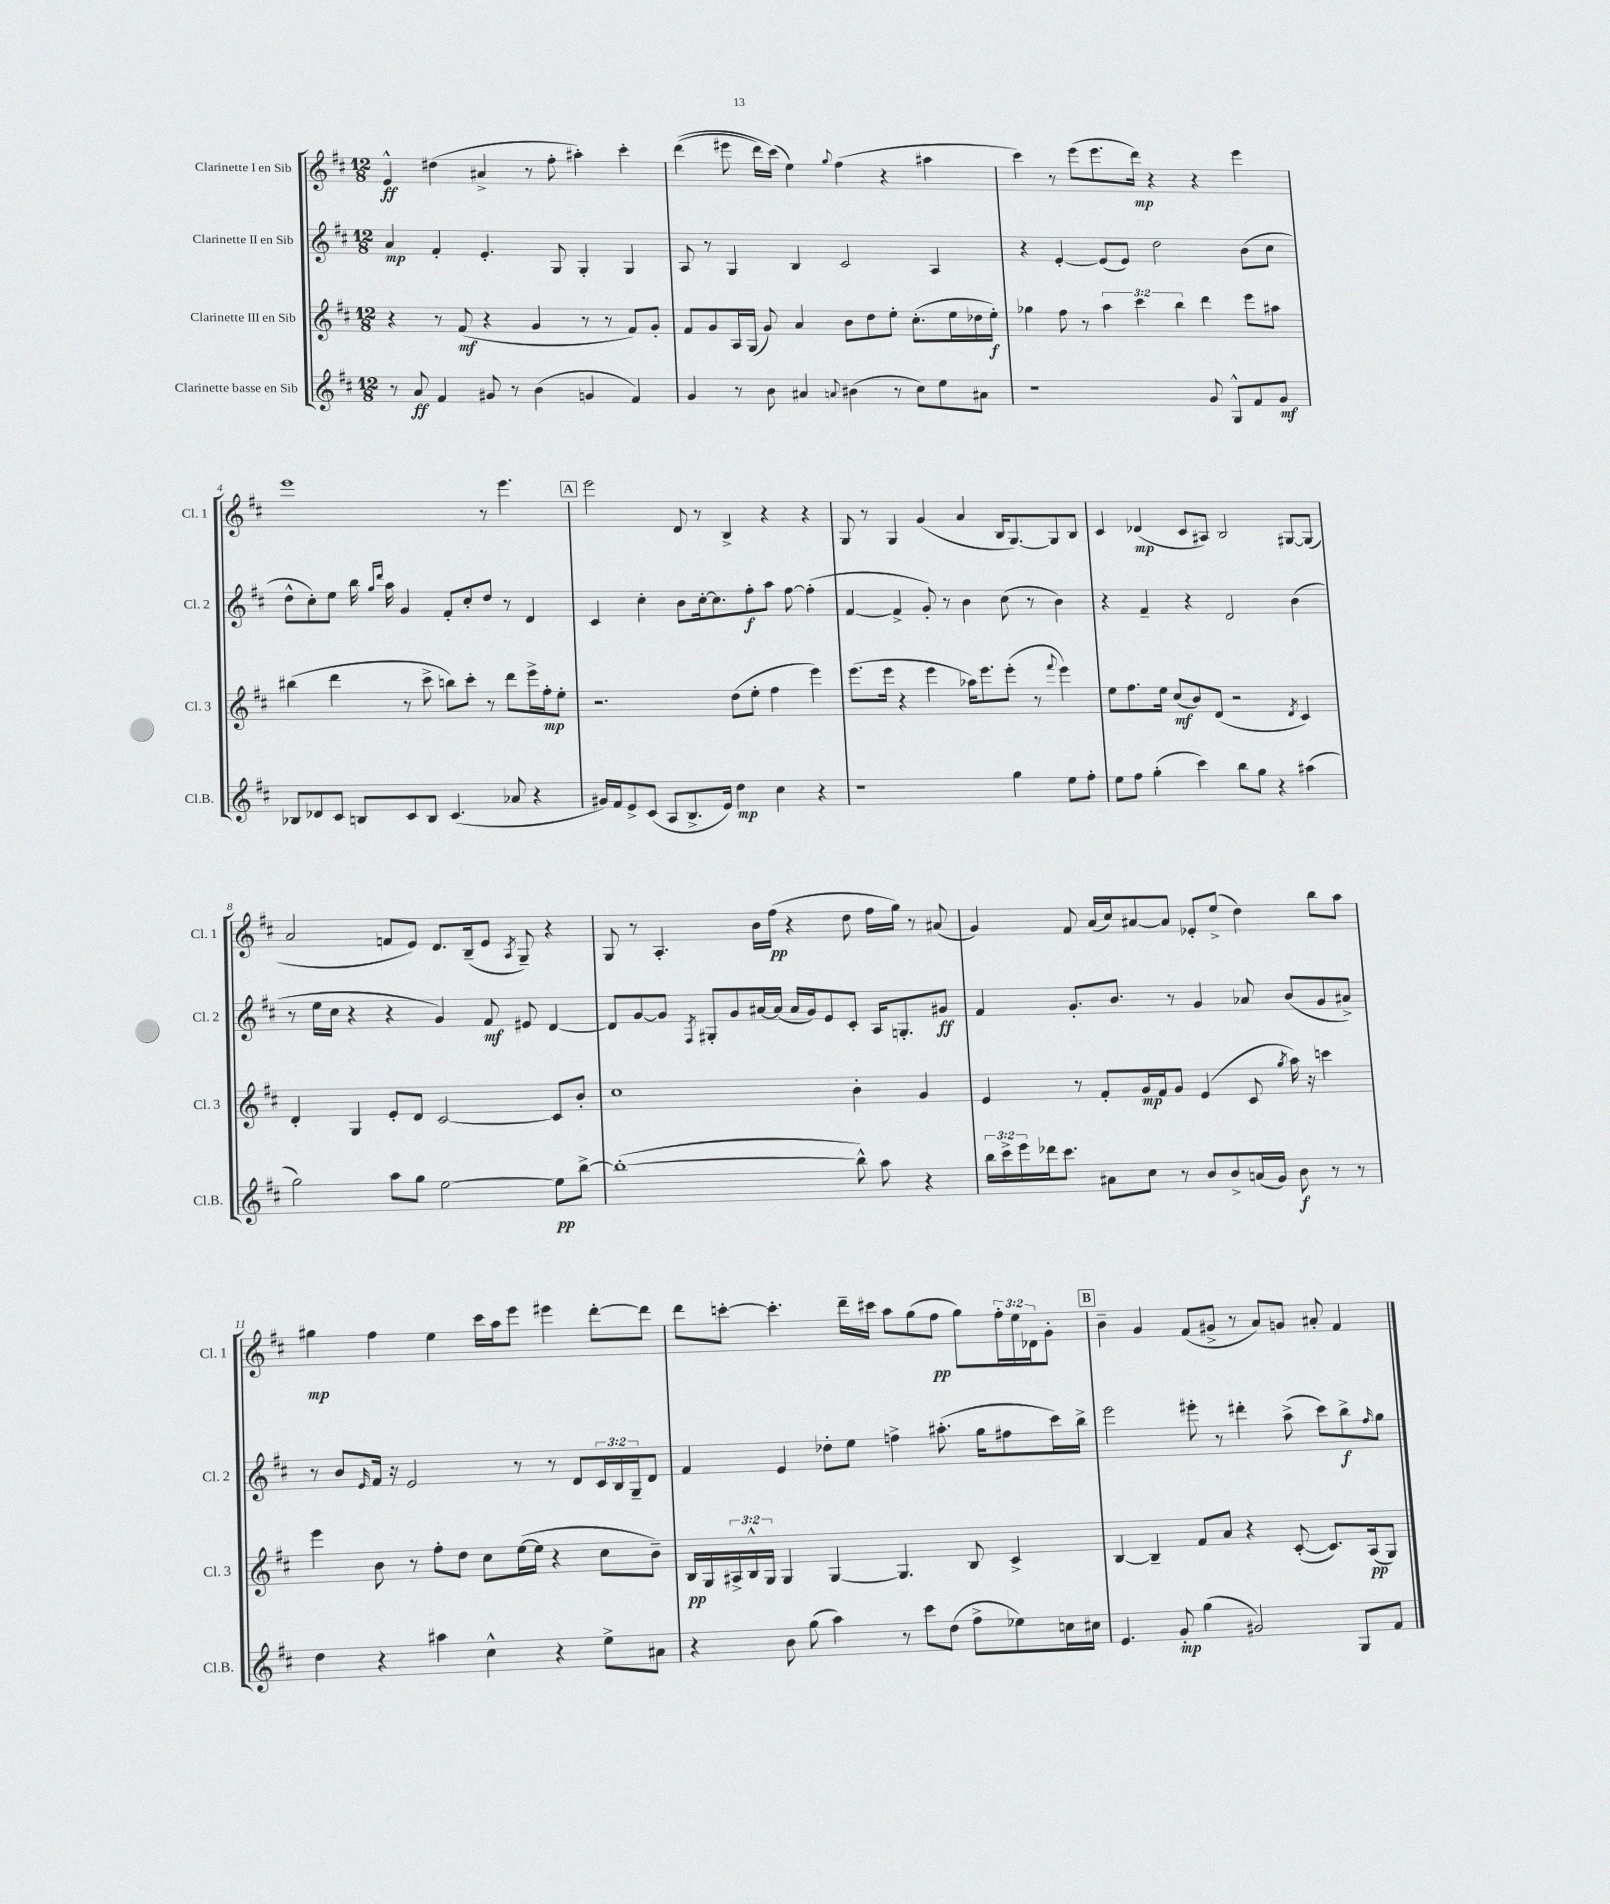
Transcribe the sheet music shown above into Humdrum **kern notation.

**kern	**kern	**kern	**kern
*staff4	*staff3	*staff2	*staff1
*clefG2	*clefG2	*clefG2	*clefG2
*k[f#c#]	*k[f#c#]	*k[f#c#]	*k[f#c#]
*M12/8	*M12/8	*M12/8	*M12/8
8r	4r	4a	4e^^
8a	.	.	.
4f#	8r	4f#'	(4dd#
.	(8f#	.	.
8g#	4r	4.e'	4a#^
8r	.	.	.
(4b	4g	.	8r
.	.	8G	8ff#'
4g	8r	4G'	4aa#')
.	8r	.	.
4f#)	8f#)	4G	4ccc#'
.	8g'	.	.
=	=	=	=
4g	8f#	8A	&((4ddd
.	8g	8r	.
8r	16A	4G	8eee#
.	(16G	.	.
8b	8g)	.	16ddd)
.	.	.	(16ccc#&)
4a#	4a	4B	4ee)
8qqa	.	.	8qqgg
(4b#	8b	2c#	(4ff#
.	8dd	.	.
8r	8ee'	.	4r
8cc#)	(8.cc#'	.	.
8ee	.	4A	4aa#
.	16ee	.	.
8a#	16dd-	.	.
.	16ee')	.	.
=	=	=	=
1r	4gg-	4r	4ccc#)
.	8ff#	[4e'	8r
.	8r	.	(8eee
.	6aa	(8e]	8.eee
.	.	8e)	.
.	6ccc#	.	.
.	.	.	16ddd)
.	.	2dd	4r
.	6bb	.	.
8g	4ddd	.	4r
8G^^	.	.	.
8f#	8eee	(8b	4eee
8g	8aa#	8cc#	.
=	=	=	=
8B-	(4bb#	8dd^^	1eee
8d-	.	8cc#')	.
8c#	4ddd	8ee	.
8B	.	16bb	.
.	.	16qqgg	.
.	.	16qqddd	.
.	.	16aa	.
8c#	8r	4g	.
8B	8ccc#^	.	.
(4.c#	8bb)	8f#'	.
.	8ccc#'	8cc#'	.
.	8r	8dd	8r
8a-	8ddd	8r	4.eee
4r	16eee^	4d	.
.	16ff#'	.	.
.	8ee'	.	.
=	=	=	=
16g#)	2.r	4c#	2eee
16f#	.	.	.
8e^	.	.	.
(8c#	.	4cc#'	.
8A	.	.	.
8.B^	.	8b	8d
.	.	[16cc#'	8r
16e)	.	8.cc#]	.
4dd	(8dd	.	4B^
.	8ee'	8ff#'	.
4cc#	4ff#	8aa	4r
.	.	[8ff#	.
4r	4eee)	(4ff#']	4r
=	=	=	=
1r	(8.eee	[4f#	8G
.	.	.	8r
.	16eee	.	.
.	4r	4f#^]	4G
.	4eee	8g')	(4g
.	.	8r	.
.	16aa-)	4b	4a
.	8.eee	.	.
4gg	(8eee'	(8cc#	16B
.	.	.	[8.G)
.	8r	8r	.
.	8qqfff#	.	.
8ee	4eee)	4b)	8G]
8ff#'	.	.	8B
=	=	=	=
8ee	8ee	4r	4c#
8ff#	8.ff#	.	.
(4gg'	.	4f#~	(4d-
.	16ee	.	.
.	(8cc#	.	.
4ccc#)	8b)	4r	8c#
.	(8d	.	8A#)
8bb	2r	2d	2B
8gg	.	.	.
4r	.	.	.
.	8qd	.	.
(4aa#	4c#)	(4b	[8G#
.	.	.	(8G#]
=	=	=	=
2gg)	4d'	8r	2a
.	.	16ee	.
.	.	16cc#	.
.	4G	4r	.
8aa	8e'	4r	8f
8gg	8d	.	8e)
[2ee	[2c#	4g)	8.d
.	.	.	(16B~
.	.	8f#	8e
.	.	.	8qA
.	.	8e#	8G~)
8ee]	8c#]	[4d	4r
[8bb^	8b'	.	.
=	=	=	=
(1bb'_	1cc#	8d]	8G
.	.	[8g	8r
.	.	8g]	4.A'
.	.	8qF#	.
.	.	8G#'	.
.	.	8g	.
.	.	[16a#	16b
.	.	(16a#]	(16ff#
.	.	16a#	4r
.	.	16g)	.
.	.	8e	.
8bb^^])	4b'	8c#'	8dd
8aa	.	16A	16ff#
.	.	8.G'	16gg)
4r	4g	.	8r
.	.	8g#	(8a#
=	=	=	=
24bb	4e	4f#	4g)
24ccc#^	.	.	.
24eee	.	.	.
16ddd-	.	.	.
8.ccc#	.	.	.
.	8r	8.g'	8f#
8a#	8f#'	.	(16a
.	.	8.b	16cc#)
8cc#	16g	.	[8a#
.	16f#	.	.
8r	8g	8r	8a#]
8b	(4e	4g	8e-'
8b^	.	.	(8ee^
(16a	8c#	8a-	4dd)
16g)	.	.	.
.	8qgg	.	.
8b	16aa)	(8b	.
.	16r	.	.
8r	4ccc	8g	8bb
8r	.	8a#^)	8aa
=	=	=	=
4dd	4eee	8r	4gg#
.	.	8b	.
.	.	16qqe	.
4r	8b	16f#	4ff#
.	.	16r	.
.	8r	2e	.
4aa#	8ff#'	.	4ee
.	8dd	.	.
4cc#^^	8cc#	.	16ccc#
.	.	.	16aa
.	([16ee	8r	8eee
.	16ee]	.	.
4r	4r	8r	4eee#
.	.	8d	.
8ee^	8cc#	24c#	[8ddd'
.	.	24B	.
.	.	24G~	.
8a#	8b~)	8d	8ddd]
=	=	=	=
4r	16B	4f#	8ddd
.	16G	.	.
.	24A#^	.	[8ccc'
.	24B^^	.	.
.	24G	.	.
8b	4G	4e	4.ccc']
(8gg	.	.	.
4aa)	[4G	8dd-'	.
.	.	8ee	16ddd~
.	.	.	16ccc#
8r	4.G]	4ff^	8aa
8ccc#	.	.	(8gg
(8dd	.	(8.aa#'	8ff#
8ff#^	8B	.	8gg)
.	.	16gg	.
8ee-)	4c#^	8ff#	24ff#'
.	.	.	24ee
.	.	.	24d-
16cc	.	16ccc#)	8g'
16cc#	.	16bb^	.
=	=	=	=
4.e	[4B	2eee	4b~
.	4B~]	.	4g
8g'	.	.	.
(4gg	8f#	8eee#'	(8f#
.	8a	8r	8g#^
2g#)	4r	4ddd#'	8r
.	.	.	8a)
.	([8c#'	(8aa^	8g
.	8.c#])	8ccc#)	8a#'
8G	.	8bb^	4f#
.	(16A	.	.
.	.	16qqff#	.
8f#	8G)	8gg	.
==	==	==	==
*-	*-	*-	*-
